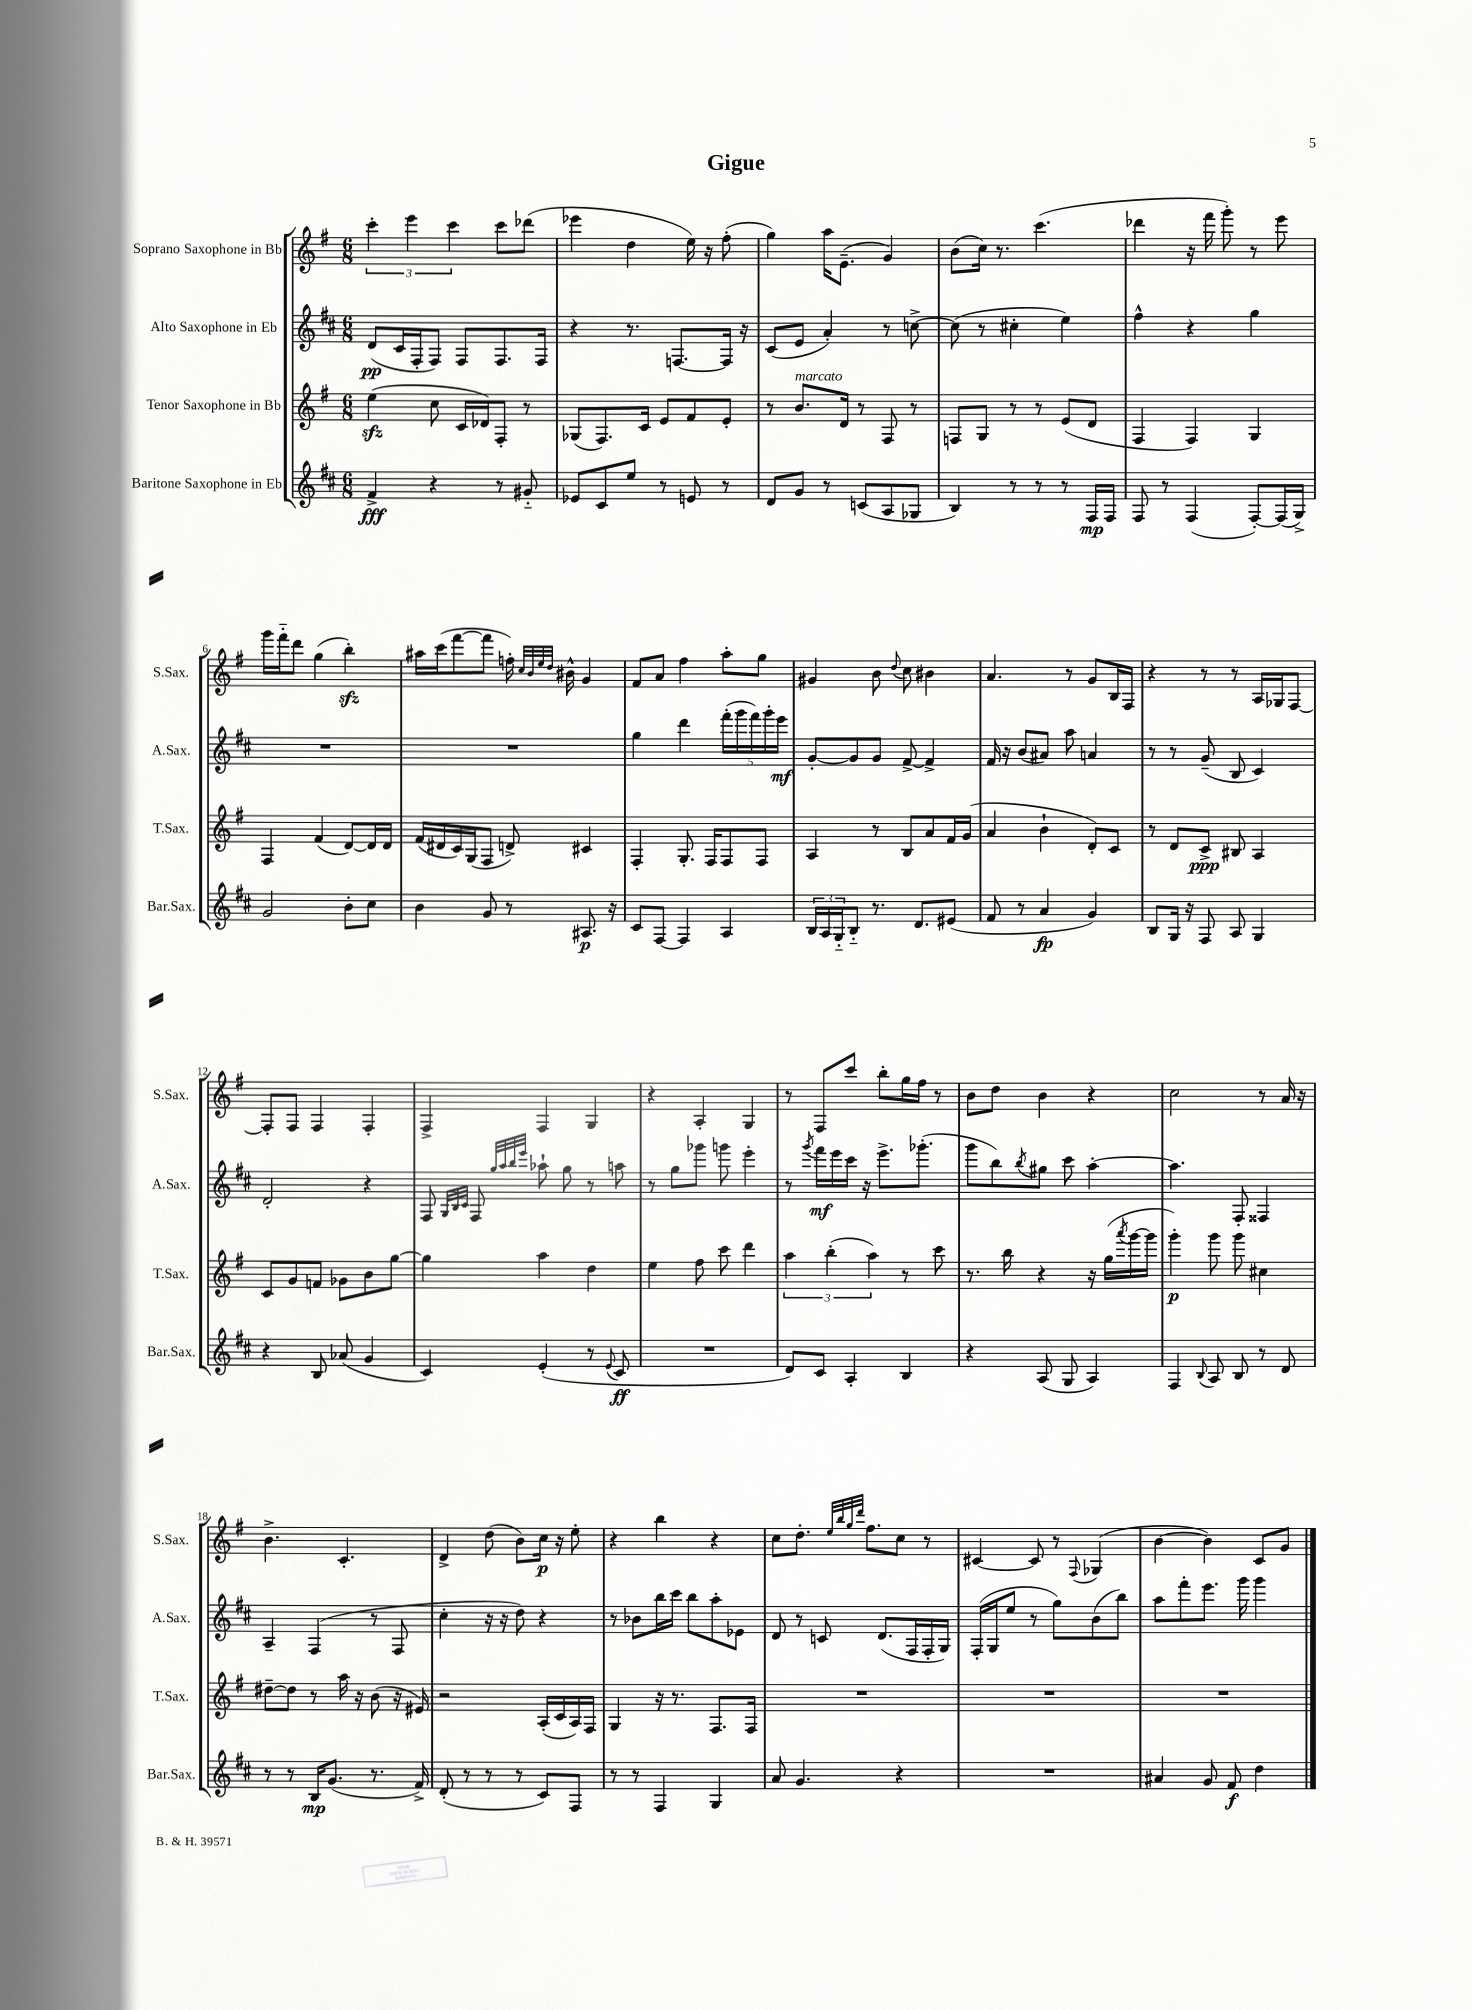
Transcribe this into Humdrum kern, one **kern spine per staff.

**kern	**dynam	**kern	**dynam	**kern	**dynam	**kern	**dynam
*part4	*part4	*part3	*part3	*part2	*part2	*part1	*part1
*staff4	*staff4	*staff3	*staff3	*staff2	*staff2	*staff1	*staff1
*I"Baritone Saxophone in Eb	*	*I"Tenor Saxophone in Bb	*	*I"Alto Saxophone in Eb	*	*I"Soprano Saxophone in Bb	*
*I'Bar.Sax.	*	*I'T.Sax.	*	*I'A.Sax.	*	*I'S.Sax.	*
*clefG2	*	*clefG2	*	*clefG2	*	*clefG2	*
*k[f#c#]	*	*k[f#]	*	*k[f#c#]	*	*k[f#]	*
*M6/8	*	*M6/8	*	*M6/8	*	*M6/8	*
=1	=1	=1	=1	=1	=1	=1	=1
4f#^/	fff	(4eezz\	.	(8d/L	pp	6ccc'\	.
.	.	.	.	16c#/L	.	.	.
.	.	.	.	.	.	6eee\	.
.	.	.	.	16F#'/J	.	.	.
4r	.	8cc\	.	8F#/J)	.	.	.
.	.	.	.	.	.	6ccc\	.
.	.	16c/LL	.	8F#/L	.	.	.
.	.	16d-X/J)	.	.	.	.	.
8r	.	8F#'/J	.	8.F#/	.	8ccc\L	.
8g#X/	.	8r	.	.	.	(8ddd-X\J	.
.	.	.	.	16F#/Jk	.	.	.
=2	=2	=2	=2	=2	=2	=2	=2
8e-X/L	.	(8G-X/L	.	4r	.	4eee-X\	.
8c#/	.	8.F#/)	.	.	.	.	.
8ee/J	.	.	.	8.r	.	4dd\	.
.	.	16c/Jk	.	.	.	.	.
8r	.	8e/L	.	.	.	.	.
.	.	.	.	[8.Fn/L	.	.	.
8en/	.	8f#/	.	.	.	16ee\)	.
.	.	.	.	.	.	16r	.
8r	.	8e'/J	.	16F/Jk]	.	(8ff#'\	.
.	.	.	.	16r	.	.	.
=3	=3	=3	=3	=3	=3	=3	=3
8d/L	.	8r	.	(8c#/L	.	4gg\)	.
!	!	!LO:TX:a:i:t=marcato	!	!	!	!	!
8g/J	.	8.b/L	.	8e/J	.	.	.
8r	.	.	.	4a'/)	.	16aa\KL	.
.	.	16d/Jk	.	.	.	(8.e~\J	.
(8cn/L	.	8r	.	.	.	.	.
8A/	.	8F#/	.	8r	.	4g/)	.
8G-X/J	.	8r	.	[8ccn^\	.	.	.
=4	=4	=4	=4	=4	=4	=4	=4
4B/)	.	8Fn/L	.	(8cc\]	.	(8b\L	.
.	.	8G/J	.	8r	.	16cc\Jk)	.
.	.	.	.	.	.	8.r	.
8r	.	8r	.	4cc#X'\	.	.	.
8r	.	8r	.	.	.	(4.ccc\	.
8r	.	(8e/L	.	4ee\)	.	.	.
16F#/LL	mp	8d/J	.	.	.	.	.
16F#/JJ	.	.	.	.	.	.	.
=5	=5	=5	=5	=5	=5	=5	=5
8F#/	.	4F#/	.	4ff#^^\	.	4ddd-X\	.
8r	.	.	.	.	.	.	.
(4F#/	.	4F#/)	.	4r	.	16r	.
.	.	.	.	.	.	16fff#\	.
.	.	.	.	.	.	8ggg'\)	.
[8F#'/L)	.	4G/	.	4gg\	.	8r	.
(16F#/L]	.	.	.	.	.	8eee\	.
16G^/JJ)	.	.	.	.	.	.	.
!!LO:LB:g=z
=6	=6	=6	=6	=6	=6	=6	=6
2g/	.	4F#/	.	2.r	.	16ggg\LL	.
.	.	.	.	.	.	16fff#\J	.
.	.	.	.	.	.	8ddd\J	.
.	.	(4f#/	.	.	.	(4gg\	.
8b'\L	.	[8d/L)	.	.	.	4bbzz'\)	.
8cc#\J	.	16d/L]	.	.	.	.	.
.	.	16d/JJ	.	.	.	.	.
=7	=7	=7	=7	=7	=7	=7	=7
4b\	.	(16f#/LL	.	2.r	.	16aa#X\LL	.
.	.	16d#X/	.	.	.	(16ccc\J	.
.	.	16c/)	.	.	.	[8fff#\	.
.	.	(16G/J	.	.	.	.	.
8g/	.	8F#/J	.	.	.	8fff#\J]	.
8r	.	8dn^/)	.	.	.	16ffn'\)	.
.	.	.	.	.	.	32qqcc/LLL	.
.	.	.	.	.	.	32qqb/	.
.	.	.	.	.	.	32qqee/	.
.	.	.	.	.	.	32qqdd/JJJ	.
.	.	.	.	.	.	16b#X^^\	.
8.A#X/	p	4c#X/	.	.	.	4g/	.
16r	.	.	.	.	.	.	.
=8	=8	=8	=8	=8	=8	=8	=8
8c#/L	.	4F#'/	.	4gg\	.	8f#/L	.
[8F#/J	.	.	.	.	.	8a/J	.
4F#/]	.	8.G'/	.	4ddd\	.	4ff#\	.
.	.	16F#/KL	.	.	.	.	.
4A/	.	8F#/	.	(20fff#'\LL	.	8aa'\L	.
.	.	.	.	20ggg\	.	.	.
.	.	.	.	20fff#\)	.	.	.
.	.	8F#/J	.	.	.	8gg\J	.
.	.	.	.	20ggg'\	.	.	.
.	.	.	.	20eee\JJ	mf	.	.
=9	=9	=9	=9	=9	=9	=9	=9
24B/LL	.	4A/	.	[8g'/L	.	4g#X/	.
24A/	.	.	.	.	.	.	.
24G/J	.	.	.	.	.	.	.
8B/J	.	.	.	8g/]	.	.	.
8.r	.	8r	.	8g/J	.	8b\	.
.	.	.	.	.	.	8qqdd/	.
.	.	8B/L	.	[8f#^/	.	8cc\	.
8.d/L	.	.	.	.	.	.	.
.	.	8a/	.	4f#^/]	.	4b#X\	.
(8e#X/J	.	16f#/L	.	.	.	.	.
.	.	(16g/JJ	.	.	.	.	.
=10	=10	=10	=10	=10	=10	=10	=10
8f#/	.	4a/	.	16f#/	.	4.a/	.
.	.	.	.	16r	.	.	.
8r	.	.	.	(8b/L	.	.	.
4a/	fp	4b`\	.	8a#X/J)	.	.	.
.	.	.	.	8aa\	.	8r	.
4g/)	.	8d'/L)	.	4an/	.	8g/L	.
.	.	8c/J	.	.	.	16B/L	.
.	.	.	.	.	.	16F#/JJ	.
=11	=11	=11	=11	=11	=11	=11	=11
8B/L	.	8r	.	8r	.	4r	.
16G/Jk	.	8d/L	.	8r	.	.	.
16r	.	.	.	.	.	.	.
8F#/	.	8c^/J	ppp	(8g~/	.	8r	.
8A/	.	8B#X/	.	8B/	.	8r	.
4G/	.	4A/	.	4c#/)	.	16A/LL	.
.	.	.	.	.	.	16G-X/J	.
.	.	.	.	.	.	[8F#/J	.
!!LO:LB:g=z
=12	=12	=12	=12	=12	=12	=12	=12
4r	.	8c/L	.	2d'/	.	8F#'/L]	.
.	.	8g/	.	.	.	8F#/J	.
8B/	.	8fn/J	.	.	.	4F#/	.
(8a-X/	.	8g-X\L	.	.	.	.	.
4g/	.	8b\	.	4r	.	4F#'/	.
.	.	[8gg\J	.	.	.	.	.
=13	=13	=13	=13	=13	=13	=13	=13
4c#/)	.	4gg\]	.	8F#/	.	4F#^/	.
.	.	.	.	32qqG/LLL	.	.	.
.	.	.	.	32qqB/	.	.	.
.	.	.	.	32qqc#/JJJ	.	.	.
.	.	.	.	8F#/	.	.	.
.	.	.	.	32qqgg/LLL	.	.	.
.	.	.	.	32qqaa/	.	.	.
.	.	.	.	32qqbb/	.	.	.
.	.	.	.	32qqeee/JJJ	.	.	.
(4e'/	.	4aa\	.	8aa-X`\	.	4F#/	.
.	.	.	.	8gg\	.	.	.
8r	.	4dd\	.	8r	.	4G/	.
8qqe/	.	.	.	.	.	.	.
8c#/	ff	.	.	8aan\	.	.	.
=14	=14	=14	=14	=14	=14	=14	=14
2.r	.	4ee\	.	8r	.	4r	.
.	.	.	.	8gg\L	.	.	.
.	.	8ff#\	.	8ggg-X\J	.	4A'/	.
.	.	8ccc\	.	8gggn\	.	.	.
.	.	4ddd\	.	4eee'\	.	4G/	.
=15	=15	=15	=15	=15	=15	=15	=15
8d/L)	.	6aa\	.	8r	.	8r	.
.	.	.	.	8qggg/	.	.	.
8c#/J	.	.	.	16fff#\LL	mf	8F#/L	.
.	.	(6bb'\	.	.	.	.	.
.	.	.	.	16eee\	.	.	.
4A'/	.	.	.	16ccc#\JJ	.	8ccc/J	.
.	.	.	.	16r	.	.	.
.	.	6aa\)	.	.	.	.	.
.	.	.	.	8.eee^\L	.	8bb'\L	.
4B/	.	8r	.	.	.	16gg\L	.
.	.	.	.	(8.ggg-X'\J	.	16ff#\JJ	.
.	.	8ccc\	.	.	.	8r	.
=16	=16	=16	=16	=16	=16	=16	=16
4r	.	8.r	.	8ggg\L	.	8b\L	.
.	.	.	.	8bb\)	.	8dd\J	.
.	.	16bb\	.	.	.	.	.
.	.	.	.	8qbb/	.	.	.
(8A/	.	4r	.	8gg#X\J	.	4b\	.
8G/	.	.	.	8ccc#\	.	.	.
4A/)	.	16r	.	[4aa'\	.	4r	.
.	.	(16gg\LL	.	.	.	.	.
.	.	8qaaa/	.	.	.	.	.
.	.	[16ggg\	.	.	.	.	.
.	.	16ggg\JJ]	.	.	.	.	.
=17	=17	=17	=17	=17	=17	=17	=17
4F#/	.	4ggg'\)	p	4.aa\]	.	2cc\	.
8qqB/	.	.	.	.	.	.	.
8A/	.	8ggg\	.	.	.	.	.
8B/	.	8ggg\	.	8F#'/	.	.	.
8r	.	4cc#X\	.	4F##X/	.	8r	.
8d/	.	.	.	.	.	16a/	.
.	.	.	.	.	.	16r	.
!!LO:LB:g=z
=18	=18	=18	=18	=18	=18	=18	=18
8r	.	[8dd#X~\L	.	4A~/	.	4.b^\	.
8r	.	8dd#\J]	.	.	.	.	.
16B/KL	mp	8r	.	(4F#/	.	.	.
(8.g/J	.	.	.	.	.	.	.
.	.	16aa\	.	.	.	4.c'/	.
.	.	16r	.	.	.	.	.
8.r	.	(8b\	.	8r	.	.	.
.	.	16r	.	8F#/	.	.	.
16f#^/)	.	16e#X/)	.	.	.	.	.
=19	=19	=19	=19	=19	=19	=19	=19
(8d'/	.	2r	.	4cc#'\	.	4d^/	.
8r	.	.	.	.	.	.	.
8r	.	.	.	16r	.	(8dd\	.
.	.	.	.	16r	.	.	.
8r	.	.	.	8dd\)	.	8b\L)	.
8c#/L)	.	(16A'/LL	.	4r	.	16cc\Jk	p
.	.	16c/	.	.	.	16r	.
8F#/J	.	16A/)	.	.	.	8ee'\	.
.	.	16F#/JJ	.	.	.	.	.
=20	=20	=20	=20	=20	=20	=20	=20
8r	.	4G/	.	8r	.	4r	.
8r	.	.	.	8b-X\L	.	.	.
4F#/	.	16r	.	16bb\L	.	4bb\	.
.	.	8.r	.	16ccc#\JJ	.	.	.
.	.	.	.	8bb\L	.	.	.
4G/	.	8.F#/L	.	8aa'\	.	4r	.
.	.	.	.	8e-X\J	.	.	.
.	.	16F#/Jk	.	.	.	.	.
=21	=21	=21	=21	=21	=21	=21	=21
8a/	.	2.r	.	8d/	.	8cc\L	.
4.g/	.	.	.	8r	.	8.dd'\J	.
.	.	.	.	8cn/	.	.	.
.	.	.	.	.	.	32qqee/LLL	.
.	.	.	.	.	.	32qqbb/	.
.	.	.	.	.	.	32qqgg/	.
.	.	.	.	.	.	32qqddd/JJJ	.
.	.	.	.	.	.	8.ff#\L	.
.	.	.	.	(8.d/L	.	.	.
4r	.	.	.	.	.	8cc\J	.
.	.	.	.	16F#/L	.	.	.
.	.	.	.	16F#'/	.	8r	.
.	.	.	.	16G/JJ)	.	.	.
=22	=22	=22	=22	=22	=22	=22	=22
2.r	.	2.r	.	(16F#'/LL	.	[4c#X/	.
.	.	.	.	16G/J	.	.	.
.	.	.	.	8ee/J	.	.	.
.	.	.	.	8r	.	8c#/]	.
.	.	.	.	8gg\L)	.	8r	.
.	.	.	.	.	.	8qqF#/	.
.	.	.	.	(8b\	.	(4G-X/	.
.	.	.	.	8bb\J)	.	.	.
=23	=23	=23	=23	=23	=23	=23	=23
4a#X/	.	2.r	.	8aa\L	.	[4b\	.
.	.	.	.	8fff#'\	.	.	.
8g/	.	.	.	8.eee\J	.	4b\])	.
8f#/	f	.	.	.	.	.	.
.	.	.	.	16ggg\	.	.	.
4dd\	.	.	.	4ggg\	.	8c/L	.
.	.	.	.	.	.	8g/J	.
==	==	==	==	==	==	==	==
*-	*-	*-	*-	*-	*-	*-	*-
